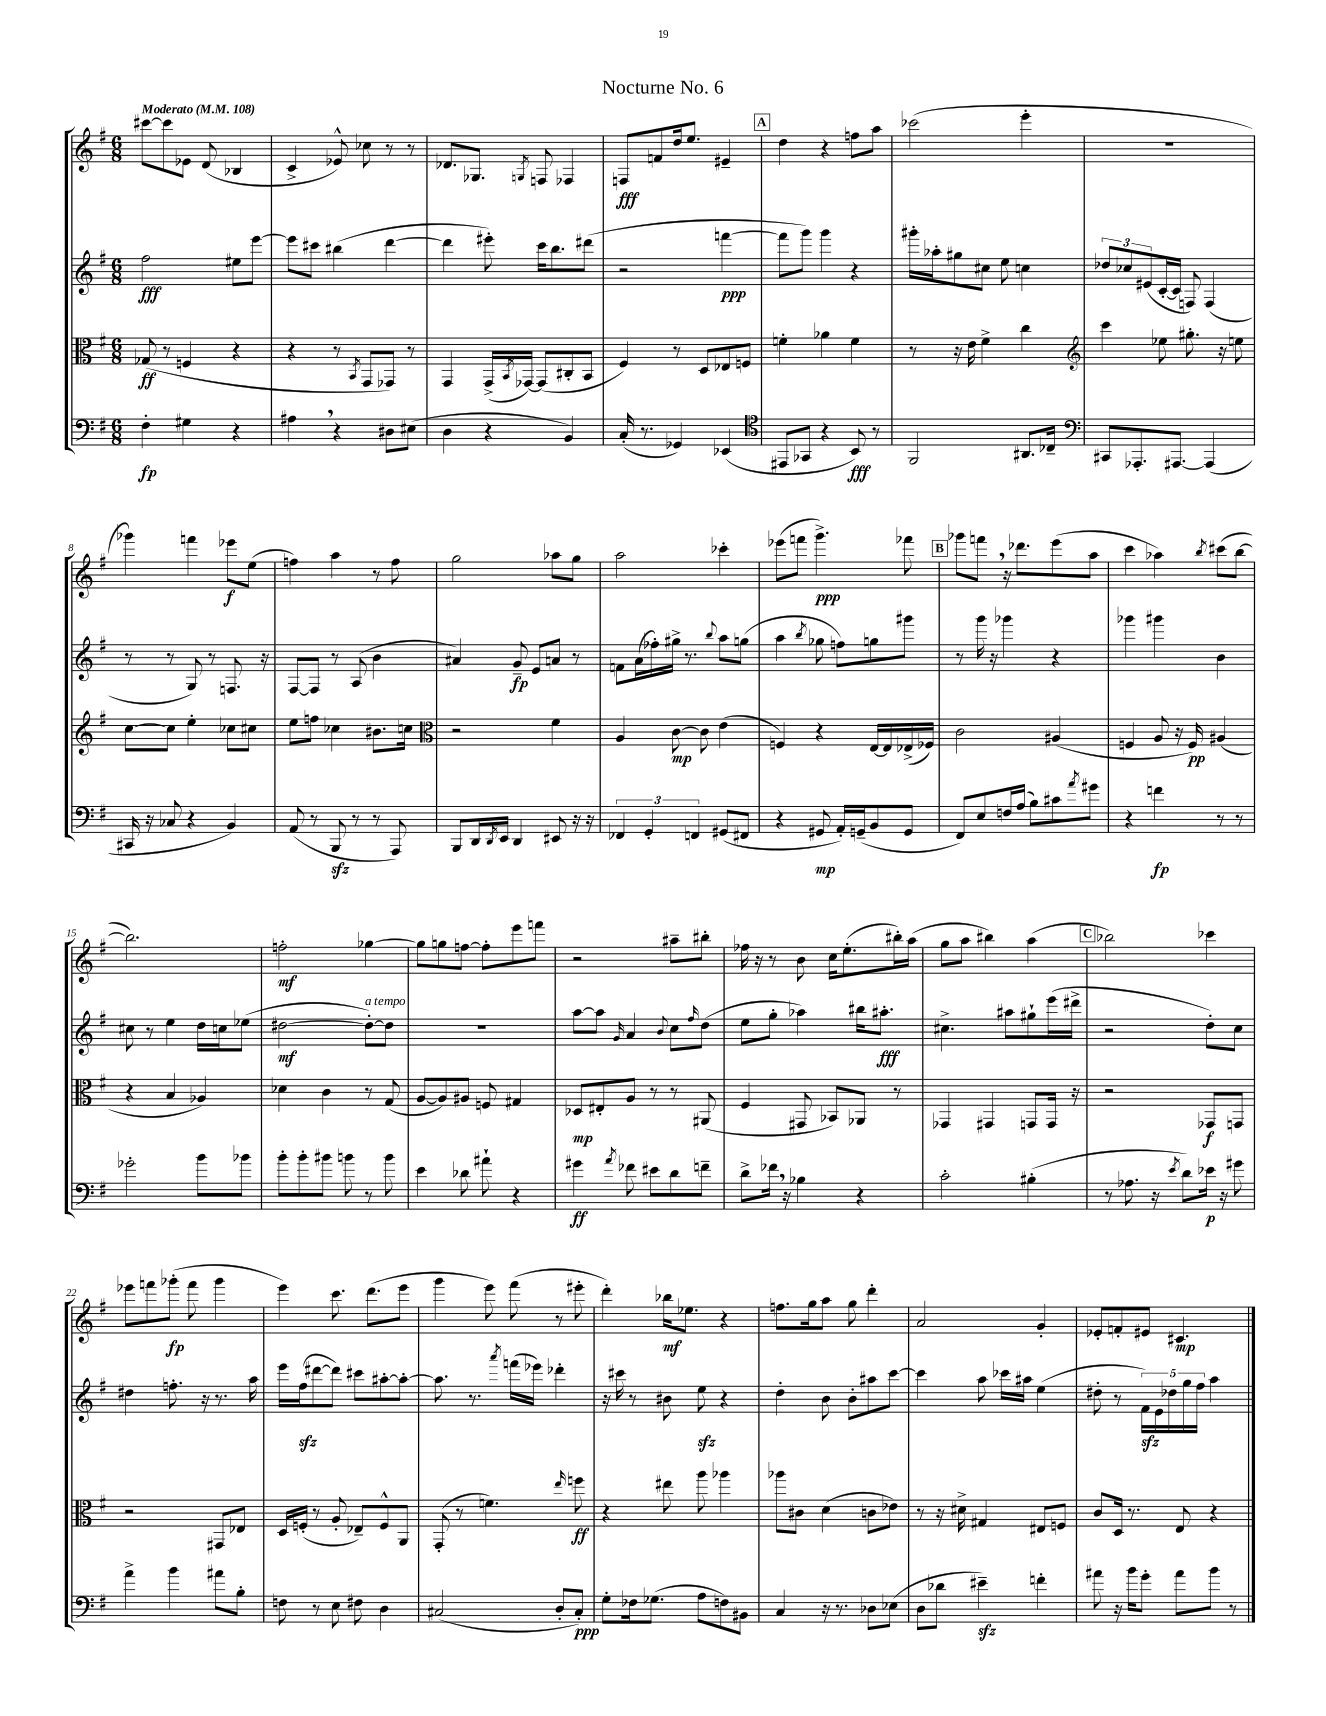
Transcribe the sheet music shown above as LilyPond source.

\header { title = "Nocturne No. 6" }
<<
\new StaffGroup <<
\new Staff = "s0" {
    \clef treble \key g \major \numericTimeSignature \time 6/8 \tempo "Moderato" 4 = 108
    cis'''8~ cis'''8 ees'8 d'8( bes4 |
    c'4-> ees'8-^) ces''8 r8 r8 |
    des'8. ges8. \acciaccatura { g8 } f8 fes4 |
    f8\fff f'8 d''16 e''8. eis'4-- |
    \mark \markup { \box "A" } d''4 r4 f''8 a''8 |
    ces'''2( e'''4-. |
    R2. |
    ges'''4) f'''4 ees'''8\f e''8( |
    f''4) a''4 r8 f''8 |
    g''2 aes''8 g''8 |
    a''2 ces'''4-. |
    ees'''8( f'''8 g'''4.->\ppp) fes'''8 |
    \mark \markup { \box "B" } ges'''8 f'''8 \breathe r16 des'''8. e'''8( a''8 |
    c'''4 aes''4) \acciaccatura { b''8 } cis'''8( b''8~ |
    b''2.) |
    f''2-.\mf ges''4~ |
    ges''8 g''8 f''8~ f''8-. e'''8 f'''8 |
    r2 ais''8-- bis''8-. |
    fes''16 r16 r8 b'8 c''16 e''8.-.( bis''16-.) a''16( |
    g''8 a''8 bis''4) a''4( |
    \mark \markup { \box "C" } bes''2) ces'''4 |
    ees'''8 f'''8 ges'''8-.\fp( f'''8 ges'''4 |
    e'''4) c'''8. d'''8.( e'''8 |
    g'''4 e'''8) fis'''8( r8 eis'''8-. |
    d'''4-.) bes''16\mf ees''8. r4 |
    f''8. g''16 a''8 g''8 d'''4-. |
    a'2 g'4-. |
    ees'8-. f'8-. eis'8 cis'4.\mp \bar "|." |
}
\new Staff = "s1" {
    \clef treble \key g \major \numericTimeSignature \time 6/8
    fis''2\fff eis''8 e'''8~ |
    e'''8 cis'''8 bis''4( d'''4~ |
    d'''4 eis'''8-.) c'''16 b''8. dis'''8( |
    r2 f'''4~\ppp |
    \mark \markup { \box "A" } f'''8 g'''8) g'''4 r4 |
    gis'''16-. aes''16-. gis''8 cis''8 e''8 c''4 |
    \tuplet 3/2 { des''8 ces''8 eis'8( } c'16~-. c'16 f8) f4( |
    r8 r8 g8) r8 f8. r16 |
    fis8~ fis8 r8 a8( b'4 |
    ais'4) g'8--\fp e'8 a'8 r8 |
    f'8 a'16( fes''16-.) gis''16-> r8. \appoggiatura { b''8 } a''8 g''8( |
    a''4 \acciaccatura { b''8 } ges''8 f''8) g''8 gis'''8 |
    \mark \markup { \box "B" } r8 g'''16 r16 ges'''4 r4 |
    ges'''4 gis'''4 b'4 |
    cis''8 r8 e''4 d''16 c''16 ees''8( |
    dis''2~\mf dis''8~-.^\markup { \italic "a tempo" }) dis''8 |
    R2. |
    a''8~ a''8 \grace { g'16 } a'4 \appoggiatura { b'8 } c''8 \grace { fis''16 } d''8( |
    e''8 g''8-. aes''4) bis''16 ais''8.-.\fff |
    cis''4.-> ais''8 gis''8-! e'''16( dis'''16-> |
    \mark \markup { \box "C" } r2 d''8-.) c''8 |
    dis''4 f''8.-. r16 r8. a''16 |
    e'''16 fis''16\sfz( dis'''8~ dis'''8) cis'''8 ais''8~-. ais''8~-. |
    ais''8. r8. \acciaccatura { a'''8 } f'''16( ees'''16) des'''4-. |
    r16 cis'''16 r8 bis'8 e''8\sfz r4 |
    d''4-. b'8 b'8-. ais''8 c'''8~ |
    c'''4 a''8 ces'''16 ais''16 e''4( |
    dis''8-. r8 \tuplet 5/4 { fis'16\sfz) e'16 des''16 g''16 fis''16 } a''4 \bar "|." |
}
\new Staff = "s2" {
    \clef alto \key g \major \numericTimeSignature \time 6/8
    ges8\ff( r8 f4 r4 |
    r4 r8 \acciaccatura { b,8 } g,8 ges,8) r8 |
    g,4 g,16->( \acciaccatura { b,8 } ges,16~) ges,8( cis8-. b,8 |
    fis4) r8 d8 ees8 f8 |
    \mark \markup { \box "A" } f'4-. aes'4 f'4 |
    r8 r16 e'16 fis'4-> c''4 |
    \clef treble c'''4 ees''8 gis''8.-. r16 e''8 |
    c''8~ c''8 e''4-. ces''8 cis''8 |
    e''8 f''8 ces''4 bis'8. c''16 |
    \clef alto r2 fis'4 |
    a4 c'8~\mp c'8 e'4( |
    f4) r4 e16~ e16 ees16->( fes16) |
    \mark \markup { \box "B" } c'2 ais4( |
    f4 a8 r16 f16\pp) ais4( |
    r4 b4 aes4) |
    des'4 c'4 r8 g8( |
    a8~ a8) ais8 f8 gis4 |
    des8\mp eis8-. a8 r8 r8 ais,8( |
    fis4 gis,8 bes,8) aes,8 r8 |
    ges,4 gis,4 g,8 g,16 r16 |
    \mark \markup { \box "C" } r2 ges,8\f g,8 |
    r2 gis,8 ees8 |
    d16 f16-.( r8 a8-. ees8--) f8-^ a,8 |
    g,8-.( r8 f'4.) \grace { e''16 } f''8\ff |
    r4 eis''8 a''8 aes''4 |
    aes''8 cis'8 d'4( c'8 ees'8) |
    r8 r16 dis'16-> gis4 eis8 f8 |
    c'8 d16 r8. e8 r4 \bar "|." |
}
\new Staff = "s3" {
    \clef bass \key g \major \numericTimeSignature \time 6/8
    fis4-.\fp gis4 r4 |
    ais4 \breathe r4 dis8 eis8( |
    d4 r4 b,4) |
    c16-.( r8. ges,4) ees,4( |
    \mark \markup { \box "A" } \clef tenor eis,8 ges,8 r4 b,8\fff) r8 |
    fis,2 ais,8. ces16-- |
    \clef bass cis,8 aes,,8.-. ais,,8.~ ais,,4( |
    cis,16 r16 ces8 r4 b,4) |
    a,8( r8 b,,8\sfz r8 r8 a,,8) |
    b,,8 d,16 \acciaccatura { d,8 } e,16 d,4 eis,8 r16 r16 |
    \tuplet 3/2 { fes,4 g,4-. f,4 } gis,8( fis,8 |
    r4 gis,8\mp a,16-.) g,16--( b,8 g,8 |
    \mark \markup { \box "B" } fis,8) e8 f16 a16( b8) cis'8 \acciaccatura { a'8 } gis'8 |
    r4 f'4\fp r8 r8 |
    ges'2-. b'8 bes'8 |
    b'8-. b'8-. bis'8 b'8 r8 b'8 |
    e'4 des'8 ais'8-! r4 |
    gis'4\ff \acciaccatura { a'8 } fes'8 eis'8 d'8 f'8-- |
    d'8-> fes'16 \breathe r16 bes4 r4 |
    c'2-. bis4-.( |
    \mark \markup { \box "C" } r8 aes8. r16 \acciaccatura { e'8 } d'8) ees'16\p r16 gis'8 |
    a'4-> b'4 ais'8 b8-. |
    f8 r8 e8 fis8 d4 |
    cis2( d8-. cis8-.\ppp) |
    g8-. fes16 ges8.( a8 f8) bis,8 |
    c4 r16 r8. des8 ees8( |
    d8 des'8 eis'4--\sfz) f'4-. |
    ais'8 r16 b'16 g'8-. ais'8 b'8 r8 \bar "|." |
}
>>
>>
